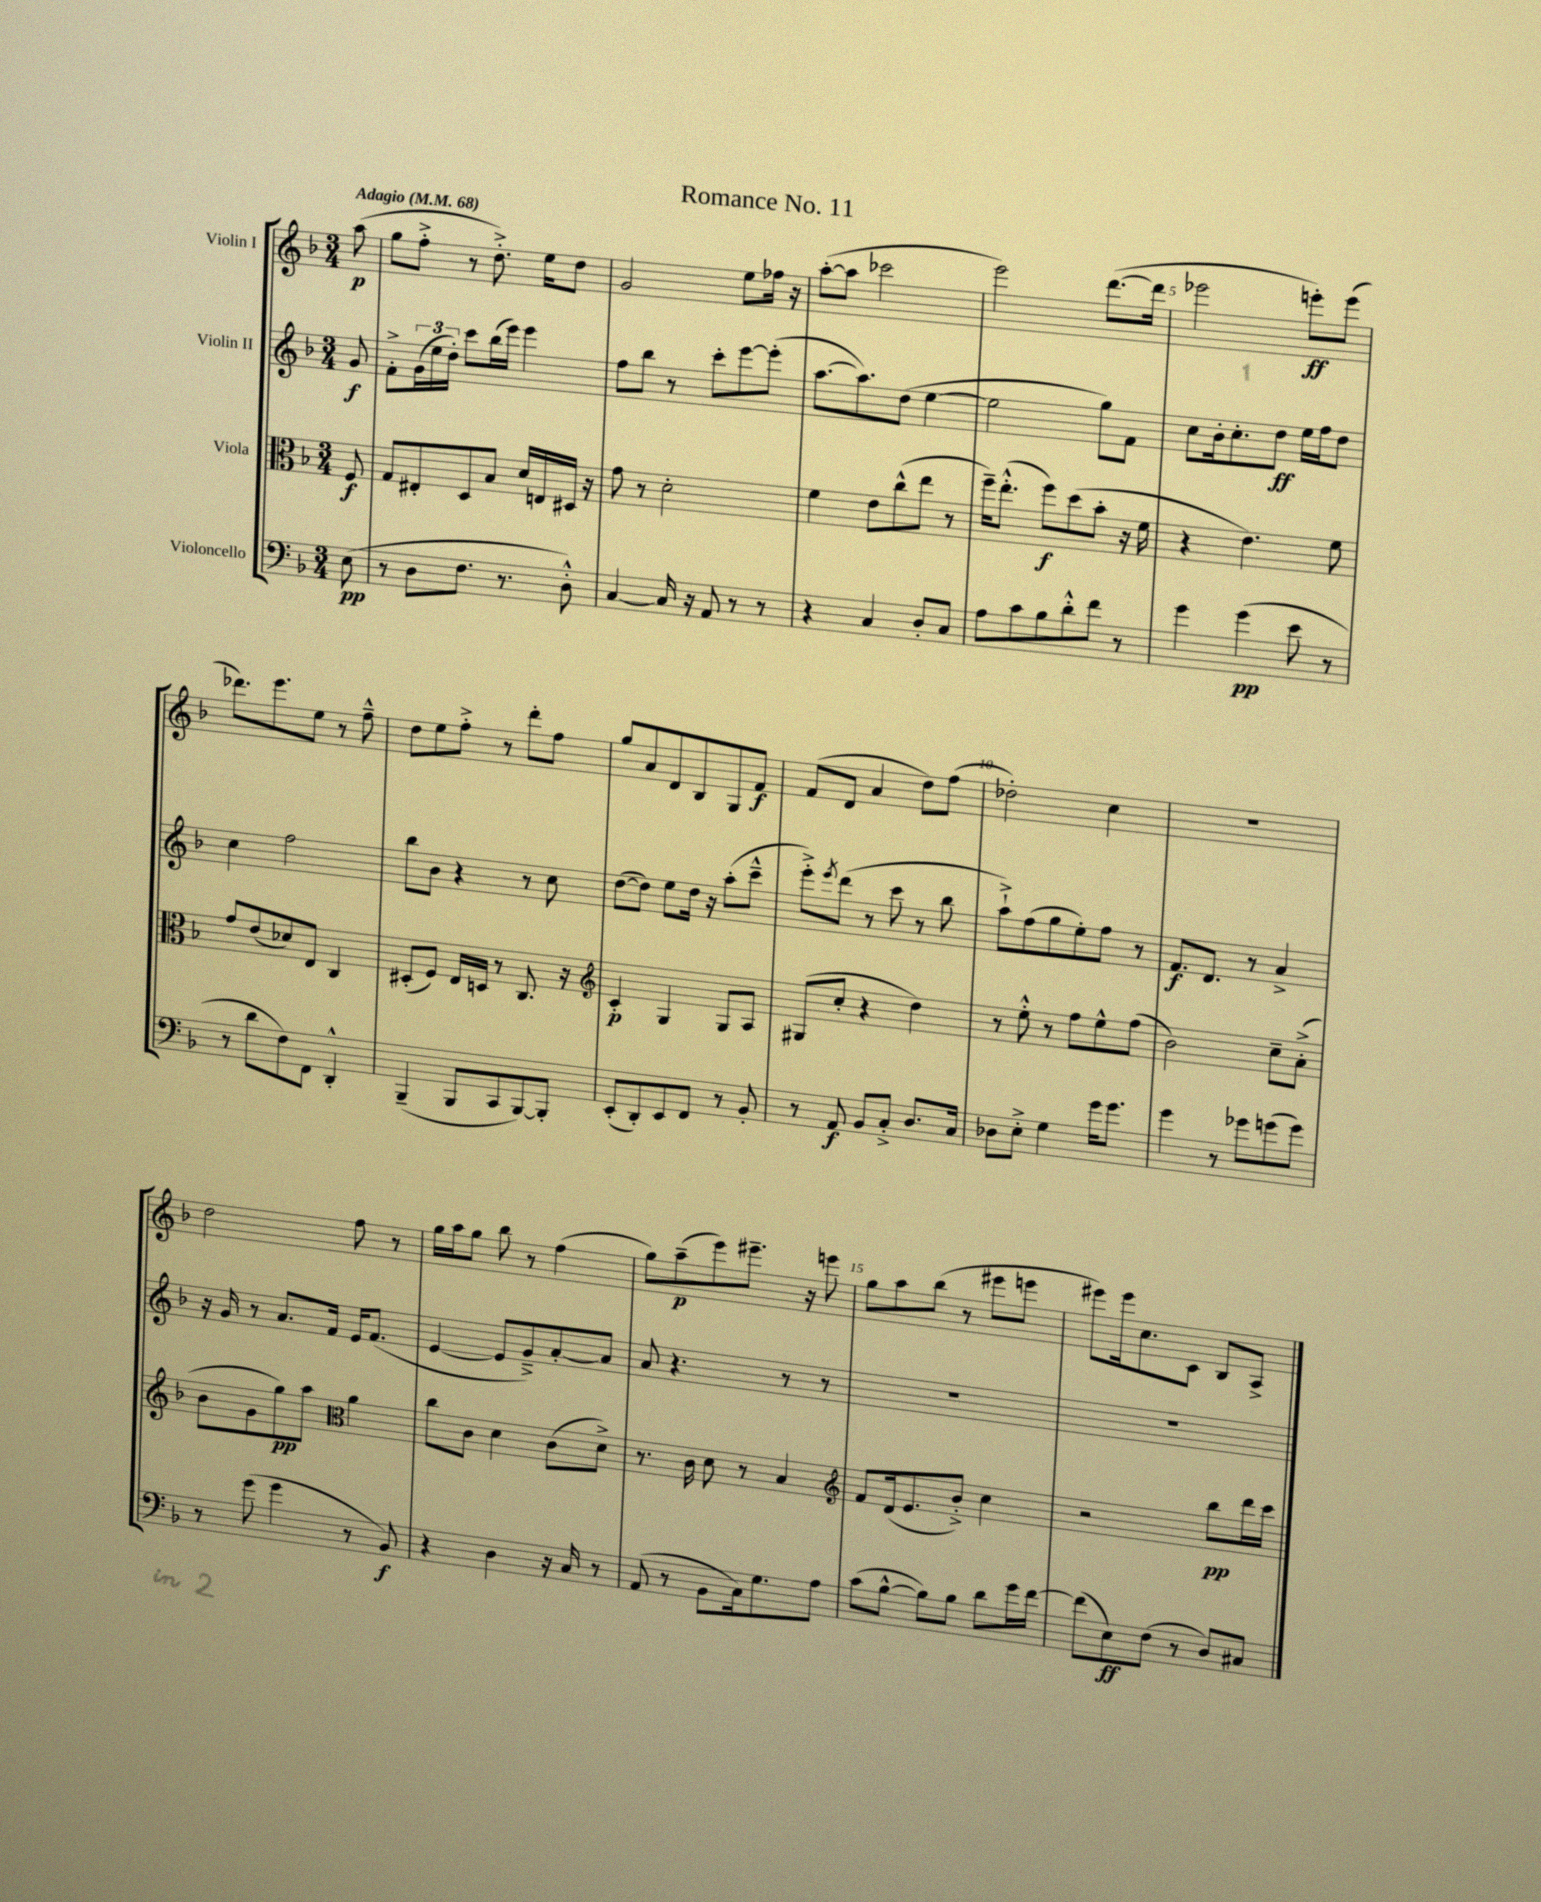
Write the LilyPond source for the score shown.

\header { title = "Romance No. 11" }
<<
\new StaffGroup <<
\new Staff = "s0" \with { instrumentName = "Violin I" } {
    \clef treble \key f \major \numericTimeSignature \time 3/4 \partial 8 \tempo "Adagio" 4 = 68
    a''8\p( |
    g''8 f''8-.-> r8 d''8.-.->) e''16 d''8 |
    g'2 e''8 fes''16 r16 |
    a''8~-.( a''8 ces'''2 |
    e'''2) d'''8.~( d'''16 |
    ees'''2 e'''8-.\ff) e'''8( |
    des'''8.) e'''8. e''8 r8 f''8---^ |
    d''8 e''8 f''8-.-> r8 d'''8-. f''8 |
    g''8 a'8 d'8 bes8 g8 f'8\f |
    f'8( d'8 a'4 d''8) f''8( |
    des''2-.) c''4 |
    R2. |
    d''2 f''8 r8 |
    g''16 a''16 g''8 bes''8 r8 f''4( |
    g''8) a''8--\p( e'''8) eis'''8.-- r16 e'''8 |
    g''8 a''8 bes''8( r8 eis'''8 e'''8 |
    eis'''8) eis'''16 c''8. c'8 bes8 a8-> \bar "|." |
}
\new Staff = "s1" \with { instrumentName = "Violin II" } {
    \clef treble \key f \major \numericTimeSignature \time 3/4 \partial 8
    g'8\f |
    f'8-.-> \tuplet 3/2 { g'16( e''16 d''16-.) } c'''8 bes''16( e'''16) e'''4 |
    f''8 bes''8 r8 c'''8-. e'''8~ e'''8-.( |
    a''8.~ a''8.) d''8( e''4~ |
    e''2 g''8) f'8 |
    c''8 bes'16-. c''8.-. d''8\ff e''16 f''16 d''8 |
    c''4 f''2 |
    bes''8 bes'8 r4 r8 c''8 |
    d''8~( d''8) e''8 d''16 r16 a''8-.( c'''8---^ |
    e'''8-.->) \acciaccatura { e'''8 } d'''8( r8 c'''8 r8 bes''8 |
    a''8-!->) f''8( g''8 e''8-.) f''8 r8 |
    f'8.\f d'8. r8 a'4-> |
    r16 g'16 r8 a'8. f'16 e'16 f'8.( |
    e'4~ e'8 g'8--->) a'8~-. a'8 |
    a'8 r4. r8 r8 |
    R2. |
    R2. \bar "|." |
}
\new Staff = "s2" \with { instrumentName = "Viola" } {
    \clef alto \key f \major \numericTimeSignature \time 3/4 \partial 8
    f8\f |
    g8 eis8-. d8 bes8 d'16 e16 dis16 r16 |
    g'8 r8 d'2-. |
    f'4 e'8 c''8-^( e''8 r8 |
    f''16--) e''8.-.-^( f''8\f) d''8( bes'8-. r16 f'16 |
    r4 e'4.) f'8 |
    g'8 e'8( des'8) e8 c4 |
    dis8-.( f8) e16 d16 r8 c8. r16 |
    \clef treble c'4-.\p g4 g8 a8 |
    gis8( c''8-. r4 d''4) |
    r8 e''8-.-^ r8 f''8 e''8-^ f''8( |
    bes'2) c''8-- a'8-.->( |
    bes'8 g'8 g''8\pp) a''8 \clef alto a'4 |
    c''8 c'8 d'4 c'8( d'8->) |
    r8. c'16 d'8 r8 bes4 |
    \clef treble f'8 d'16( e'8. bes'8-.->) c''4 |
    r2 bes''8\pp d'''16 c'''16 \bar "|." |
}
\new Staff = "s3" \with { instrumentName = "Violoncello" } {
    \clef bass \key f \major \numericTimeSignature \time 3/4 \partial 8
    e8\pp( |
    r8 d8 f8. r8. d8-.-^) |
    c4~ c16 r16 a,8 r8 r8 |
    r4 c4 d8-. c8 |
    a8 c'8 bes8 d'8-.-^ f'8 r8 |
    g'4 g'4\pp( e'8 r8 |
    r8 d'8 f8) f,8 d,4-.-^ |
    bes,,4--( bes,,8 c,8 bes,,8~) bes,,8-. |
    e,8-.( d,8-.) e,8 f,8 r8 bes,8-. |
    r8 a,8\f bes,8 c8-.-> d8. c16 |
    des8 e8-.-> g4 g'16 g'8. |
    g'4 r8 ges'8 g'8( g'8) |
    r8 g'8( g'4 r8 bes,8\f) |
    r4 d4 r16 c16 r8 |
    a,8( r8 bes,8 c16) g8. a8 |
    c'8( bes8~-^ bes8) bes8 d'8 g'16 f'16~ |
    f'8( e8\ff) f8( r8 d8) cis8 \bar "|." |
}
>>
>>
\layout { \context { \Score \override BarNumber.break-visibility = ##(#f #t #t) barNumberVisibility = #(every-nth-bar-number-visible 5) } }
